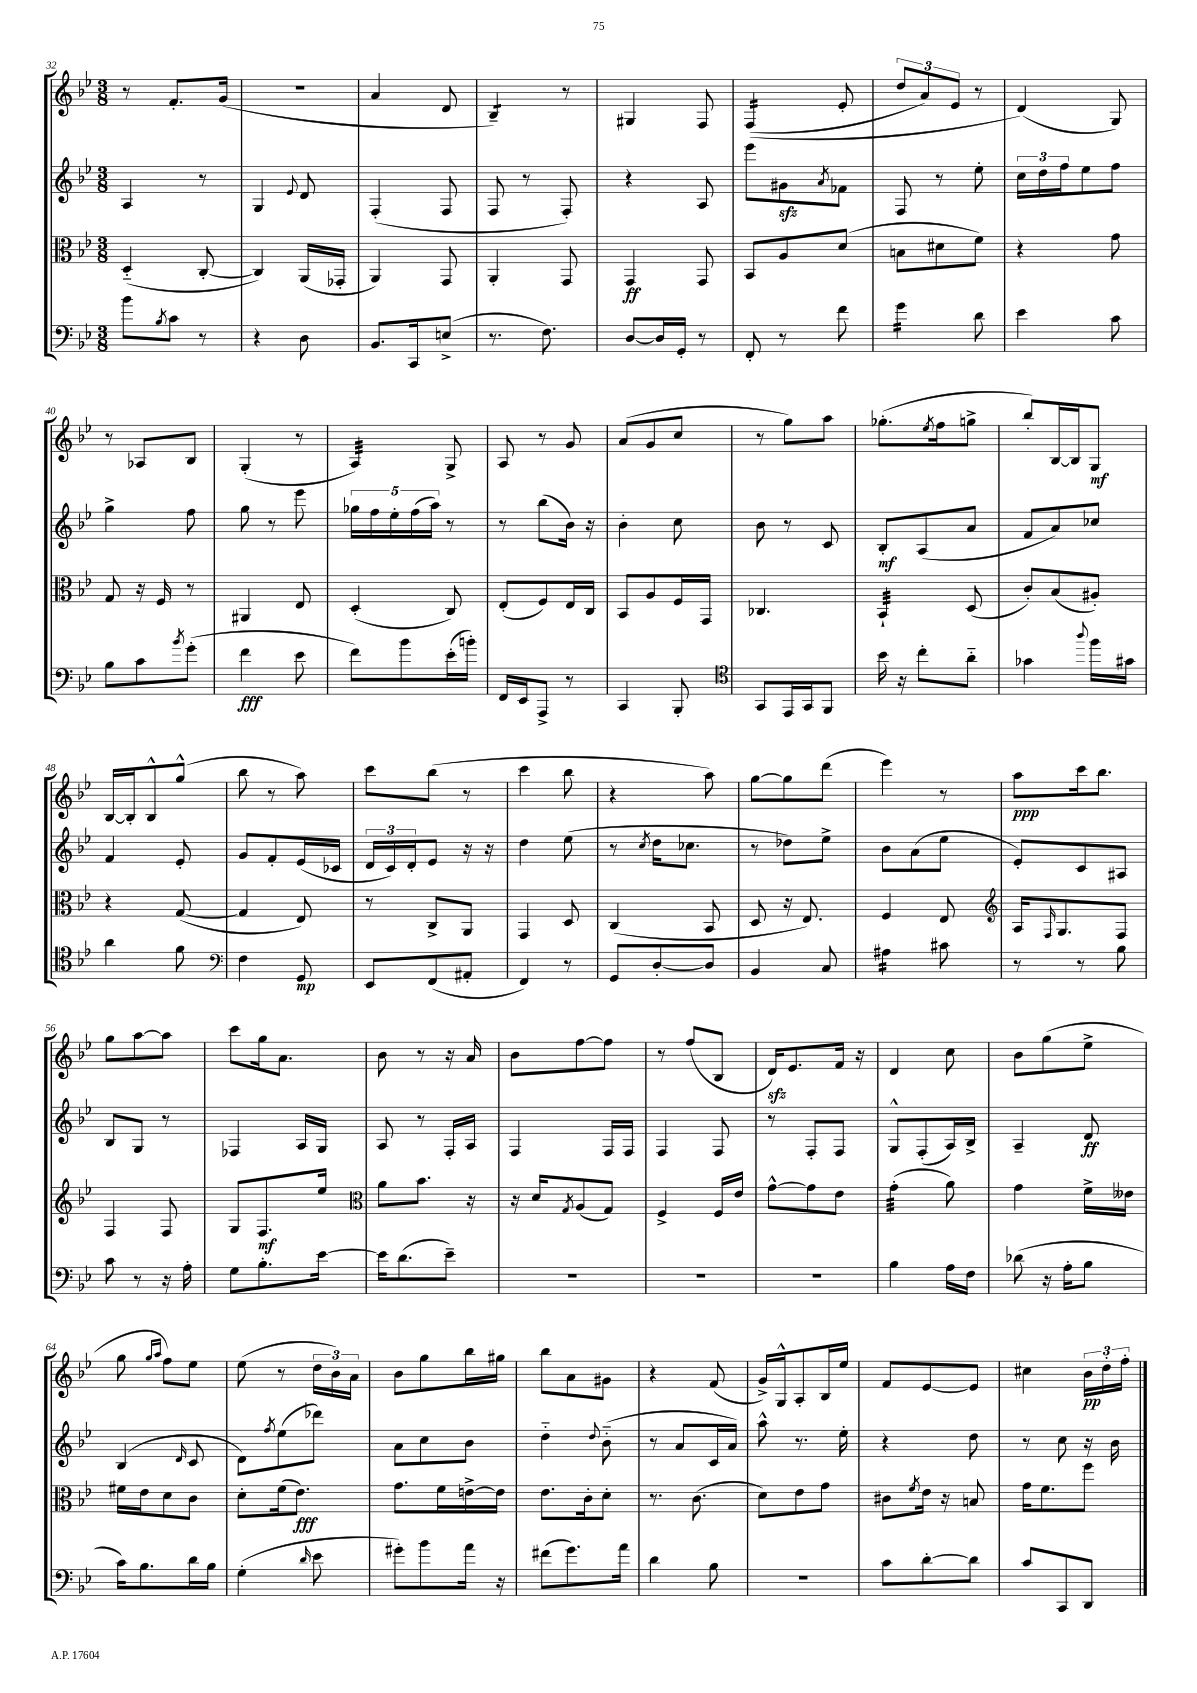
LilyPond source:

<<
\new StaffGroup <<
\new Staff = "s0" {
    \clef treble \key bes \major \numericTimeSignature \time 3/8
    r8 f'8.-. g'16( |
    R4. |
    a'4 d'8 |
    bes4:8--) r8 |
    gis4 f8 |
    f4:16(\( ees'8-. |
    \tuplet 3/2 { d''8 a'8) ees'8 } r8 |
    d'4(\) g8) |
    r8 aes8 bes8 |
    g4-.( r8 |
    a4:32) g8-> |
    a8 r8 g'8 |
    a'8( g'8 c''8 |
    r8 g''8) a''8 |
    ges''8.-.( \acciaccatura { ees''8 } f''16 g''8-> |
    bes''8-.) bes16~ bes16 g8\mf |
    bes16~ bes16-. bes8-^ g''8-^( |
    bes''8 r8 a''8) |
    c'''8 bes''8( r8 |
    c'''4 bes''8 |
    r4 a''8) |
    g''8~ g''8 d'''8( |
    ees'''4) r8 |
    a''8\ppp c'''16 bes''8. |
    g''8 a''8~ a''8 |
    c'''8 g''16 a'8. |
    bes'8 r8 r16 a'16 |
    bes'8 f''8~ f''8 |
    r8 f''8( bes8 |
    d'16\sfz) ees'8. f'16 r16 |
    d'4 c''8 |
    bes'8 g''8( ees''8-> |
    g''8 \grace { g''16 a''16 } f''8) ees''8 |
    ees''8( r8 \tuplet 3/2 { d''16 bes'16) a'16 } |
    bes'8 g''8 bes''16 gis''16 |
    bes''8 a'8 gis'8 |
    r4 f'8( |
    g'16->) g16-^ a8-. bes16 ees''16 |
    f'8 ees'8~ ees'8 |
    cis''4 \tuplet 3/2 { bes'16\pp d''16-. f''16-. } \bar "|." |
}
\new Staff = "s1" {
    \clef treble \key bes \major \numericTimeSignature \time 3/8
    a4 r8 |
    g4 \appoggiatura { ees'8 } d'8 |
    f4-.( f8 |
    f8 r8 f8-.) |
    r4 a8 |
    ees'''8 gis'8\sfz \acciaccatura { a'8 } fes'8 |
    f8 r8 ees''8-. |
    \tuplet 3/2 { c''16 d''16 f''16 } ees''8 f''8 |
    g''4-> f''8 |
    g''8 r8 ees'''8 |
    \tuplet 5/4 { ges''16 f''16 ees''16-. f''16( a''16) } r8 |
    r8 bes''8( bes'16) r16 |
    bes'4-. c''8 |
    bes'8 r8 c'8 |
    bes8-.\mf a8( a'8 |
    f'8 a'8) ces''8 |
    f'4 ees'8-. |
    g'8 f'8-. ees'16( ces'16 |
    \tuplet 3/2 { d'16 c'16) d'16-. } ees'8 r16 r16 |
    d''4 ees''8( |
    r8 \acciaccatura { c''8 } d''16 ces''8. |
    r8 des''8) ees''8-> |
    bes'8 a'8( ees''8 |
    ees'8-.) c'8 ais8 |
    bes8 g8 r8 |
    fes4 a16 g16 |
    a8 r8 f16-. a16 |
    f4 f16 f16 |
    f4 f8 |
    r8 f8-. f8 |
    g8-^ f8-.( a16) bes16-> |
    a4-- d'8\ff |
    bes4( \grace { d'16 } c'8 |
    d'8) \acciaccatura { f''8 } ees''8( des'''8) |
    a'8 c''8 bes'8 |
    d''4-_ \appoggiatura { d''8 } bes'8-_( |
    r8 a'8 c'16 a'16) |
    a''8-^ r8. ees''16-. |
    r4 d''8 |
    r8 c''8 r16 bes'16 \bar "|." |
}
\new Staff = "s2" {
    \clef alto \key bes \major \numericTimeSignature \time 3/8
    d4-_( c8~-. |
    c4) a,16( ges,16-. |
    a,4) g,8 |
    a,4-. g,8 |
    g,4\ff g,8 |
    bes,8 a8 d'8( |
    b8 dis'8 f'8) |
    r4 g'8 |
    g8 r16 f16 r8 |
    ais,4 ees8 |
    d4-.( c8) |
    ees8-.( f8) ees16 c16 |
    bes,8 a8 f16 g,16 |
    ces4. |
    bes,4:32-! d8( |
    c'8-.) bes8( ais8-.) |
    r4 g8~( |
    g4 ees8) |
    r8 c8-> a,8 |
    g,4 d8 |
    c4( bes,8 |
    d8 r16 ees8.) |
    f4 ees8 |
    \clef treble a16 \grace { f16 } g8. f8 |
    f4 f8 |
    g8 f8.\mf ees''16 |
    \clef alto a'8 bes'8. r16 |
    r16 d'16 \acciaccatura { g8 } a8( g8) |
    f4-> f16 ees'16 |
    g'8~-^ g'8 ees'8 |
    g'4:32-.( a'8) |
    g'4 f'16-> eeses'16 |
    fis'16 ees'16 d'8 c'8 |
    d'8-. f'16( ees'8.\fff) |
    g'8. f'16 e'16~-> e'16 |
    ees'8. c'16-. d'8-. |
    r8. c'8.( |
    d'8) ees'8 g'8 |
    cis'8 \acciaccatura { f'8 } ees'16 r16 b8 |
    g'16 f'8. f''8 \bar "|." |
}
\new Staff = "s3" {
    \clef bass \key bes \major \numericTimeSignature \time 3/8
    bes'8 \acciaccatura { bes8 } c'8 r8 |
    r4 d8 |
    bes,8. c,16 e8->( |
    r8. f8.) |
    d8~ d16 g,16-. r8 |
    f,8-. r8 f'8 |
    g'4:16 d'8 |
    ees'4 c'8 |
    bes8 c'8 \acciaccatura { bes'8 } g'8-.( |
    f'4\fff ees'8 |
    f'8) bes'8 ees'16-.( b'16-.) |
    f,16 ees,16 a,,8-> r8 |
    c,4 bes,,8-. |
    \clef tenor g,8 ees,16 g,16 f,8 |
    bes'16 r16 c''8-. a'8-_ |
    ges'4 \appoggiatura { a''8 } f''16 gis'16 |
    a'4 f'8 |
    \clef bass f4 g,8\mp |
    ees,8 f,8( ais,8-. |
    f,4) r8 |
    g,8 d8~-. d8 |
    bes,4 c8 |
    ais4:16 cis'8 |
    r8 r8 bes8 |
    c'8 r8 r16 a16-. |
    g8 bes8.-. ees'16~ |
    ees'16 d'8.( ees'8--) |
    R4. |
    R4. |
    R4. |
    bes4 a16 f16 |
    des'8( r16 a16-. bes8 |
    c'16) bes8. d'16 bes16 |
    g4-.( \grace { d'16 } ees'8 |
    gis'8-.) bes'8 a'16 r16 |
    fis'8( g'8.) a'16 |
    d'4 bes8 |
    R4. |
    c'8 d'8~-. d'8 |
    c'8 c,8 d,8 \bar "|." |
}
>>
>>
\layout { \context { \Score currentBarNumber = #32 } }
